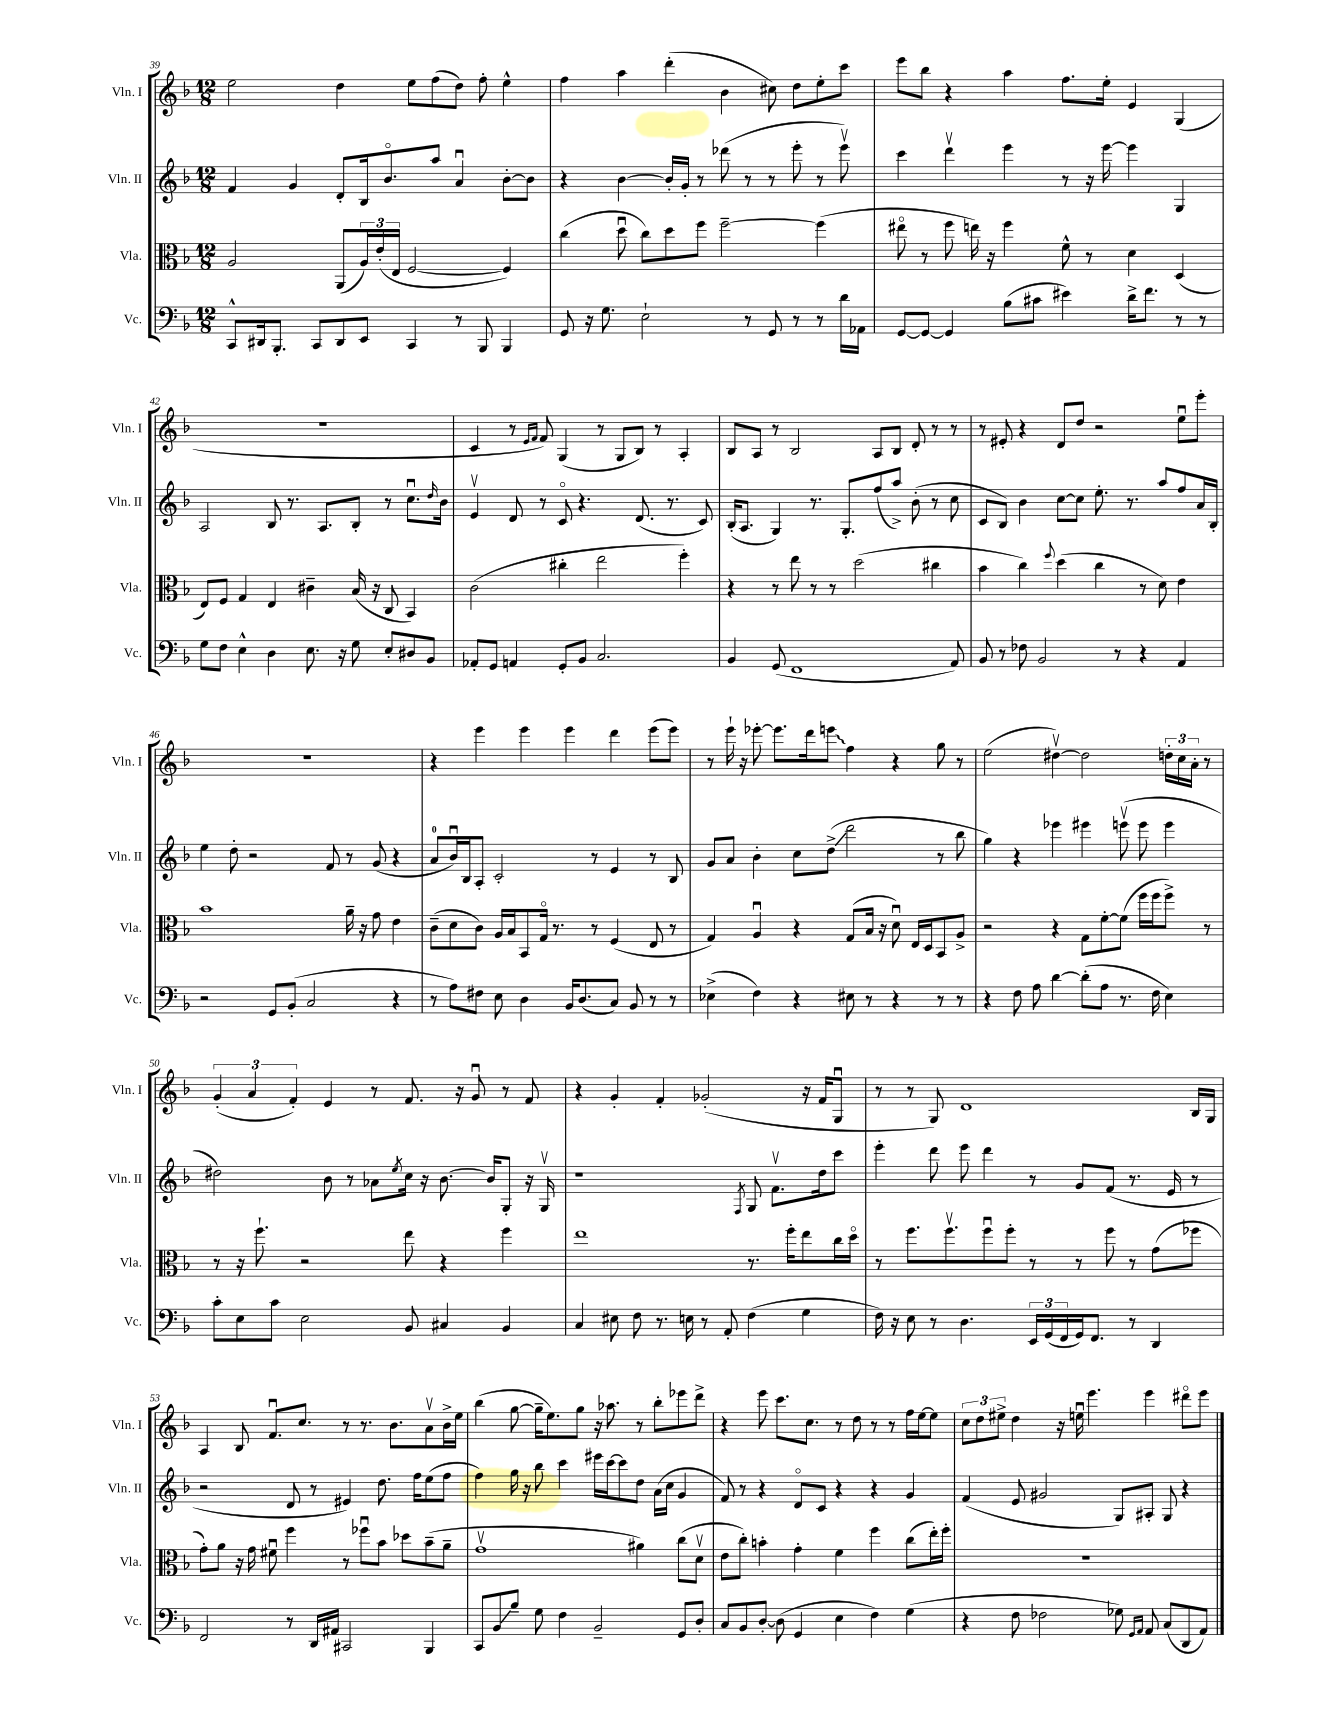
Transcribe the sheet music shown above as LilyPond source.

<<
\new StaffGroup <<
\new Staff = "s0" \with { instrumentName = "Vln. I" shortInstrumentName = "Vln. I" } {
    \clef treble \key f \major \numericTimeSignature \time 12/8
    e''2 d''4 e''8 f''8( d''8) f''8-. e''4-^ |
    f''4 a''4 d'''4-.( bes'4 cis''8) d''8 e''8-. c'''8 |
    e'''8 bes''8 r4 a''4 f''8. e''16-. e'4 g4( |
    R1. |
    c'4 r8 \grace { e'16 f'16 } f'8) g4( r8 g8 bes8) r8 a4-. |
    bes8 a8 r8 bes2 a8 bes8 d'8-. r8 r8 |
    r8 eis'8-. r4 d'8 d''8 r2 e''8\downbow e'''8-. |
    R1. |
    r4 e'''4 e'''4 e'''4 d'''4 e'''8( e'''8) |
    r8 e'''16-! r16 ees'''8~-. ees'''8. d'''16 \once \override Glissando.style = #'zigzag e'''8\glissando f''4 r4 g''8 r8 |
    e''2( dis''4~\upbow) dis''2 \tuplet 3/2 { d''16-. c''16 a'16-. } r8 |
    \tuplet 3/2 { g'4-.( a'4 f'4-.) } e'4 r8 f'8. r16 g'8\downbow r8 f'8 |
    r4 g'4-. f'4-. ges'2-.( r16 f'16 g8\downbow |
    r8 r8 g8) d'1 bes16 g16 |
    a4 bes8 f'8.\downbow c''8. r8 r8. bes'8. a'8\upbow bes'16-> e''16 |
    bes''4( g''8~ g''16-- e''8.) g''8 r16 aes''8. r8 bes''8-. ees'''8 d'''8-> |
    r4 e'''8 c'''8. c''8. r8 d''8 r8 r8 f''16 e''16~ e''8 |
    \tuplet 3/2 { c''8 d''8 eis''8-> } d''4 r16 e''16\downbow e'''4. e'''4 dis'''8\flageolet e'''8 \bar "|." |
}
\new Staff = "s1" \with { instrumentName = "Vln. II" shortInstrumentName = "Vln. II" } {
    \clef treble \key f \major \numericTimeSignature \time 12/8
    f'4 g'4 d'8-. bes16 bes'8.\flageolet a''8 a'4\downbow bes'8~-. bes'8 |
    r4 bes'4~ bes'16-. g'16-. r8 des'''8( r8 r8 e'''8-. r8 e'''8\upbow) |
    c'''4 d'''4\upbow e'''4 r8 r16 e'''16~ e'''4 g4 |
    a2 bes8 r8. a8. bes8-. r8 c''8.\downbow \grace { d''16 } bes'16 |
    e'4\upbow d'8 r8 c'8\flageolet r4. d'8.( r8. c'8) |
    bes16-.( a8. g4) r8. g8.-. f''8( a''8->) bes'8-.( r8 c''8 |
    c'8 bes8) bes'4 c''8~ c''8 e''8.-. r8. a''8 f''8 a'16 bes16-. |
    e''4 d''8-. r2 f'8 r8 g'8( r4 |
    a'8-0 bes'16\downbow) bes16 a8-. c'2-. r8 e'4 r8 bes8 |
    g'8 a'8 bes'4-. c''8 d''8->\glissando( d'''2 r8 bes''8 |
    g''4) r4 ees'''4 eis'''4 e'''8\upbow( e'''8 e'''4 |
    dis''2) bes'8 r8 aes'8 \acciaccatura { e''8 } c''16 r16 bes'8.~ bes'16 g8-. r16 g16\upbow |
    r1 \acciaccatura { f8 } g8 f'8.\upbow d''16 c'''8 |
    e'''4-. d'''8 e'''8 d'''4 r8 g'8 f'8( r8. e'16 r8 |
    r2 d'8 r8 eis'4) d''8. f''16 e''8( f''8 |
    f''4) g''16 r16 bes''8 c'''4 eis'''16 c'''16~ c'''8 d''8 a'16( c''16 g'4 |
    f'8) r8 r4 d'8\flageolet c'8 r4 r4 g'4 |
    f'4( e'8 gis'2 g8) ais8-. g8 r4 \bar "|." |
}
\new Staff = "s2" \with { instrumentName = "Vla." shortInstrumentName = "Vla." } {
    \clef alto \key f \major \numericTimeSignature \time 12/8
    a2 a,8( \tuplet 3/2 { a16) e'16-.( e16 } f2~ f4) |
    c''4( d''8\downbow c''8) d''8 f''8 f''2~-- f''4( |
    eis''8\flageolet r8 f''8 e''16) r16 f''4 f'8-^ r8 d'4 d4( |
    e8) f8 g4 e4 cis'4-- bes16( r16 c8 bes,4) |
    c'2( cis''4-. e''2 f''4-.) |
    r4 r8 e''8 r8 r8 d''2( cis''4 |
    bes'4 c''4) \appoggiatura { f''8 } d''4( c''4 r8 d'8) e'4 |
    bes'1 a'16-- r16 g'8 e'4 |
    c'8--( d'8 c'8) a16 bes16 bes,8 g16\flageolet r8. r8 f4( e8 r8 |
    g4) a4\downbow r4 g8( bes16 r16 d'8\downbow) e16 d16 bes,8 a8-> |
    r2 r4 g8 f'8~-. f'8( f''16 f''16 f''8->) r8 |
    r8 r16 f''8.-! r2 e''8 r4 f''4 |
    e''1 r8. f''16-. e''8 c''16 d''16\flageolet |
    r8 f''8. f''8.\upbow f''8\downbow f''8-. r8 r8 f''8 r8 g'8( fes''8 |
    g'8-.) a'8 r16 g'16 fis'8\downbow f''4 r8 fes''8\downbow bes'8 des''8 bes'8--( a'8-- |
    g'1\upbow ais'4) c''8( d'8\upbow |
    e'8 c''8-.) b'4-. g'4-. f'4 f''4 c''8( e''16-.) f''16-. |
    R1. \bar "|." |
}
\new Staff = "s3" \with { instrumentName = "Vc." shortInstrumentName = "Vc." } {
    \clef bass \key f \major \numericTimeSignature \time 12/8
    c,8-^ dis,16 bes,,8.-. c,8 dis,8 e,8 c,4 r8 bes,,8 bes,,4 |
    g,8 r16 g8. e2-! r8 g,8 r8 r8 d'16 aes,16 |
    g,8~ g,8~ g,4 bes8( cis'8 eis'4) d'16-> f'8. r8 r8 |
    g8 f8 e4-^ d4 e8. r16 g8 e8-. dis8 bes,8 |
    aes,8-. g,8 a,4 g,8-. bes,8 c2. |
    bes,4 g,8( f,1 a,8) |
    bes,8 r8 fes8 bes,2 r8 r4 a,4 |
    r2 g,8 bes,8-.( c2 r4 |
    r8 a8) fis8 e8 d4 bes,16 d8.( c8) bes,8 r8 r8 |
    ees4->( f4) r4 eis8 r8 r4 r8 r8 |
    r4 f8 a8 d'4~ d'8-.( a8 r8. f16 e4) |
    c'8-. e8 c'8 e2 bes,8 cis4 bes,4 |
    c4 eis8 f8 r8. e16 r8 a,8-. f4( g4 |
    f16) r16 e8 r8 d4. \tuplet 3/2 { e,16 g,16( f,16 } g,16) f,8. r8 d,4 |
    f,2 r8 d,16 ais,16 cis,2 bes,,4 |
    c,8 bes,8\glissando bes8-- g8 f4 bes,2-- g,8 d8-. |
    c8 bes,8 d8~-. d8( g,4 e4 f4) g4( |
    r4 f8 fes2 ges8) \grace { g,16 a,16 } a,8 c8( d,8 a,8) \bar "|." |
}
>>
>>
\layout { \context { \Score currentBarNumber = #39 } }
